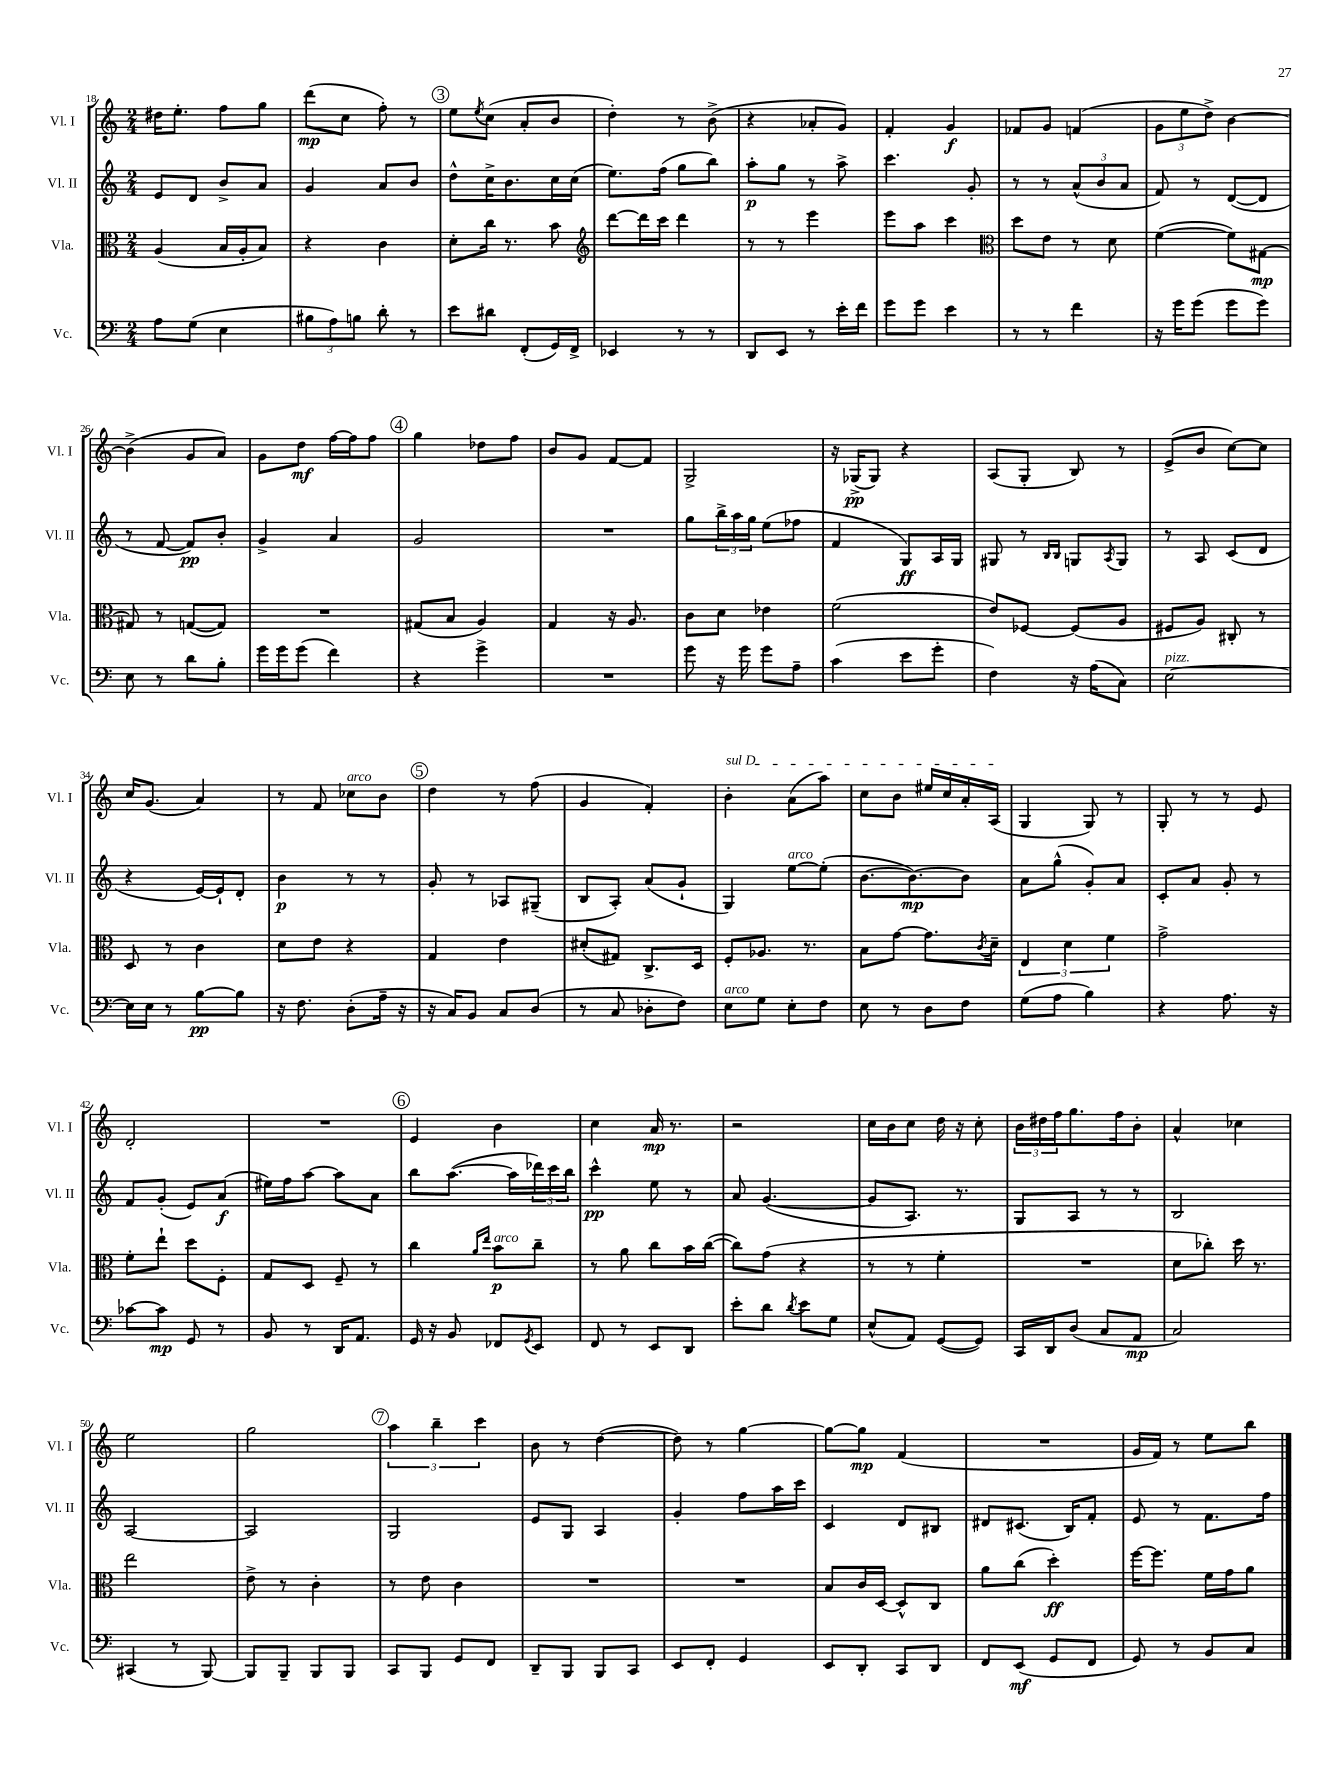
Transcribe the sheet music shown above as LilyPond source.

<<
\new StaffGroup <<
\new Staff = "s0" \with { instrumentName = "Vl. I" shortInstrumentName = "Vl. I" } {
    \clef treble \key c \major \numericTimeSignature \time 2/4
    dis''16 e''8.-. f''8 g''8 |
    d'''8\mp( c''8 f''8-.) r8 |
    \mark \markup { \circle "3" } e''8 \acciaccatura { e''8 } c''8( a'8-. b'8 |
    d''4-.) r8 b'8->( |
    r4 aes'8-. g'8) |
    f'4-. g'4\f |
    fes'8 g'8 f'4( |
    \tuplet 3/2 { g'8 e''8 d''8->) } b'4~ |
    b'4->( g'8 a'8) |
    g'8 d''8\mf f''16~ f''16 f''8 |
    \mark \markup { \circle "4" } g''4 des''8 f''8 |
    b'8 g'8 f'8~ f'8 |
    g2-> |
    r16 ges16->\pp( ges8) r4 |
    a8( g8-. b8) r8 |
    e'8->( b'8 c''8~) c''8 |
    c''16 g'8.( a'4) |
    r8 f'8 ces''8^\markup { \italic "arco" } b'8 |
    \mark \markup { \circle "5" } d''4 r8 f''8( |
    g'4 f'4-.) |
    \once \override TextSpanner.bound-details.left.text = \markup { \italic "sul D" } b'4-.\startTextSpan a'8( a''8) |
    c''8 b'8 eis''16 c''16 a'16-. a16\stopTextSpan( |
    g4 g8) r8 |
    g8-. r8 r8 e'8 |
    d'2-. |
    R2 |
    \mark \markup { \circle "6" } e'4 b'4 |
    c''4 a'16\mp r8. |
    r2 |
    c''16 b'16 c''8 d''16 r16 c''8-. |
    \tuplet 3/2 { b'16 dis''16 f''16 } g''8. f''16 b'8-. |
    a'4-^ ces''4 |
    e''2 |
    g''2 |
    \mark \markup { \circle "7" } \tuplet 3/2 { a''4 b''4-- c'''4 } |
    b'8 r8 d''4~( |
    d''8) r8 g''4~ |
    g''8~ g''8\mp f'4( |
    R2 |
    g'16 f'16) r8 e''8 b''8 \bar "|." |
}
\new Staff = "s1" \with { instrumentName = "Vl. II" shortInstrumentName = "Vl. II" } {
    \clef treble \key c \major \numericTimeSignature \time 2/4
    e'8 d'8 b'8-> a'8 |
    g'4 a'8 b'8 |
    \mark \markup { \circle "3" } d''8-^ c''16-> b'8. c''16 c''16( |
    e''8.) f''16( g''8 b''8) |
    a''8-.\p g''8 r8 a''8-> |
    c'''4. g'8-. |
    r8 r8 \tuplet 3/2 { a'8-^( b'8 a'8 } |
    f'8) r8 d'8~( d'8 |
    r8 f'8~ f'8\pp) b'8-. |
    g'4-> a'4 |
    \mark \markup { \circle "4" } g'2 |
    R2 |
    g''8 \tuplet 3/2 { b''16-> a''16 g''16 } e''8( fes''8 |
    f'4 g8\ff) a16 g16 |
    gis8 r8 \grace { b16 b16 } g8 \acciaccatura { a8 } g8 |
    r8 a8 c'8( d'8 |
    r4 e'16~) e'16-! d'8-. |
    b'4\p r8 r8 |
    \mark \markup { \circle "5" } g'8-. r8 aes8 gis8--( |
    b8 a8-.) a'8( g'8-! |
    g4) e''8~^\markup { \italic "arco" } e''8-.( |
    b'8.~ b'8.~\mp) b'8 |
    a'8 g''8-^( g'8-.) a'8 |
    c'8-. a'8 g'8-. r8 |
    f'8 g'8-.( e'8) a'8\f( |
    eis''16) f''16 a''8~ a''8 a'8 |
    \mark \markup { \circle "6" } b''8 a''8.~( a''16 \tuplet 3/2 { des'''16) c'''16 b''16 } |
    c'''4-^\pp e''8 r8 |
    a'8 g'4.~( |
    g'8 a8.) r8. |
    g8 a8 r8 r8 |
    b2 |
    a2~ |
    a2 |
    \mark \markup { \circle "7" } g2 |
    e'8 g8 a4 |
    g'4-. f''8 a''16 c'''16 |
    c'4 d'8 bis8 |
    dis'8 cis'8.( b16) f'8-. |
    e'8 r8 f'8. f''16 \bar "|." |
}
\new Staff = "s2" \with { instrumentName = "Vla." shortInstrumentName = "Vla." } {
    \clef alto \key c \major \numericTimeSignature \time 2/4
    a4( b16 a16-. b8) |
    r4 c'4 |
    \mark \markup { \circle "3" } d'8-. c''16 r8. b'8 |
    \clef treble d'''8~ d'''16 c'''16 d'''4 |
    r8 r8 e'''4 |
    e'''8 a''8 c'''4 |
    \clef alto d''8 e'8 r8 d'8 |
    f'4~( f'8) gis8~\mp |
    gis8 r8 g8~( g8) |
    R2 |
    \mark \markup { \circle "4" } gis8( b8 a4) |
    g4 r16 a8. |
    c'8 d'8 ees'4 |
    f'2( |
    e'8) fes8~ fes8( a8 |
    fis8 a8) cis8-. r8 |
    d8 r8 c'4 |
    d'8 e'8 r4 |
    \mark \markup { \circle "5" } g4 e'4 |
    dis'8-.( gis8) c8.-> d16 |
    f8-. aes8. r8. |
    b8 g'8~ g'8. \acciaccatura { c'8 } d'16-- |
    \tuplet 3/2 { e4 d'4 f'4 } |
    g'2-> |
    f'8-. e''8-! d''8 f8-. |
    g8 d8 f8-- r8 |
    \mark \markup { \circle "6" } c''4 \grace { a'16 e''16 } b'8\p^\markup { \italic "arco" } c''8-- |
    r8 a'8 c''8 b'16 c''16~( |
    c''8) g'8( r4 |
    r8 r8 f'4-. |
    R2 |
    d'8 ces''8-.) d''16 r8. |
    e''2 |
    e'8-> r8 c'4-. |
    \mark \markup { \circle "7" } r8 e'8 c'4 |
    R2 |
    R2 |
    b8 c'16 d16~ d8-^ c8 |
    a'8 c''8( d''4-.\ff) |
    f''16~ f''8. f'16 g'16 a'8 \bar "|." |
}
\new Staff = "s3" \with { instrumentName = "Vc." shortInstrumentName = "Vc." } {
    \clef bass \key c \major \numericTimeSignature \time 2/4
    a8 g8( e4 |
    \tuplet 3/2 { bis8 a8) b8 } d'8-. r8 |
    \mark \markup { \circle "3" } e'8 dis'8 f,8-.( g,16) f,16-> |
    ees,4 r8 r8 |
    d,8 e,8 r8 e'16-. f'16 |
    g'8 g'8 e'4 |
    r8 r8 f'4 |
    r16 g'16 g'8( g'8 g'8) |
    e8 r8 d'8 b8-. |
    g'16 g'16 g'8( f'4) |
    \mark \markup { \circle "4" } r4 g'4-> |
    R2 |
    g'8 r16 g'16 g'8 a8-- |
    c'4( e'8 g'8-. |
    f4) r16 a16( c8) |
    e2~^\markup { \italic "pizz." } |
    e16 e16 r8 b8~\pp b8 |
    r16 f8. d8-.( a16-- r16 |
    \mark \markup { \circle "5" } r16 c16) b,8 c8 d8( |
    r8 c8 des8-. f8) |
    e8^\markup { \italic "arco" } g8 e8-. f8 |
    e8 r8 d8 f8 |
    g8( a8 b4) |
    r4 a8. r16 |
    ces'8~ ces'8\mp g,8 r8 |
    b,8 r8 d,16 a,8. |
    \mark \markup { \circle "6" } g,16 r16 b,8 fes,8 \acciaccatura { g,8 } e,8 |
    f,8 r8 e,8 d,8 |
    e'8-. d'8 \acciaccatura { d'8 } e'8 g8 |
    e8-^( a,8) g,8~( g,8) |
    c,16 d,16 d8( c8 a,8\mp |
    c2) |
    cis,4( r8 b,,8~) |
    b,,8 b,,8-- b,,8 b,,8 |
    \mark \markup { \circle "7" } c,8 b,,8 g,8 f,8 |
    d,8-- b,,8 b,,8 c,8 |
    e,8 f,8-. g,4 |
    e,8 d,8-. c,8 d,8 |
    f,8 e,8\mf( g,8 f,8 |
    g,8) r8 b,8 c8 \bar "|." |
}
>>
>>
\layout { \context { \Score currentBarNumber = #18 } }
